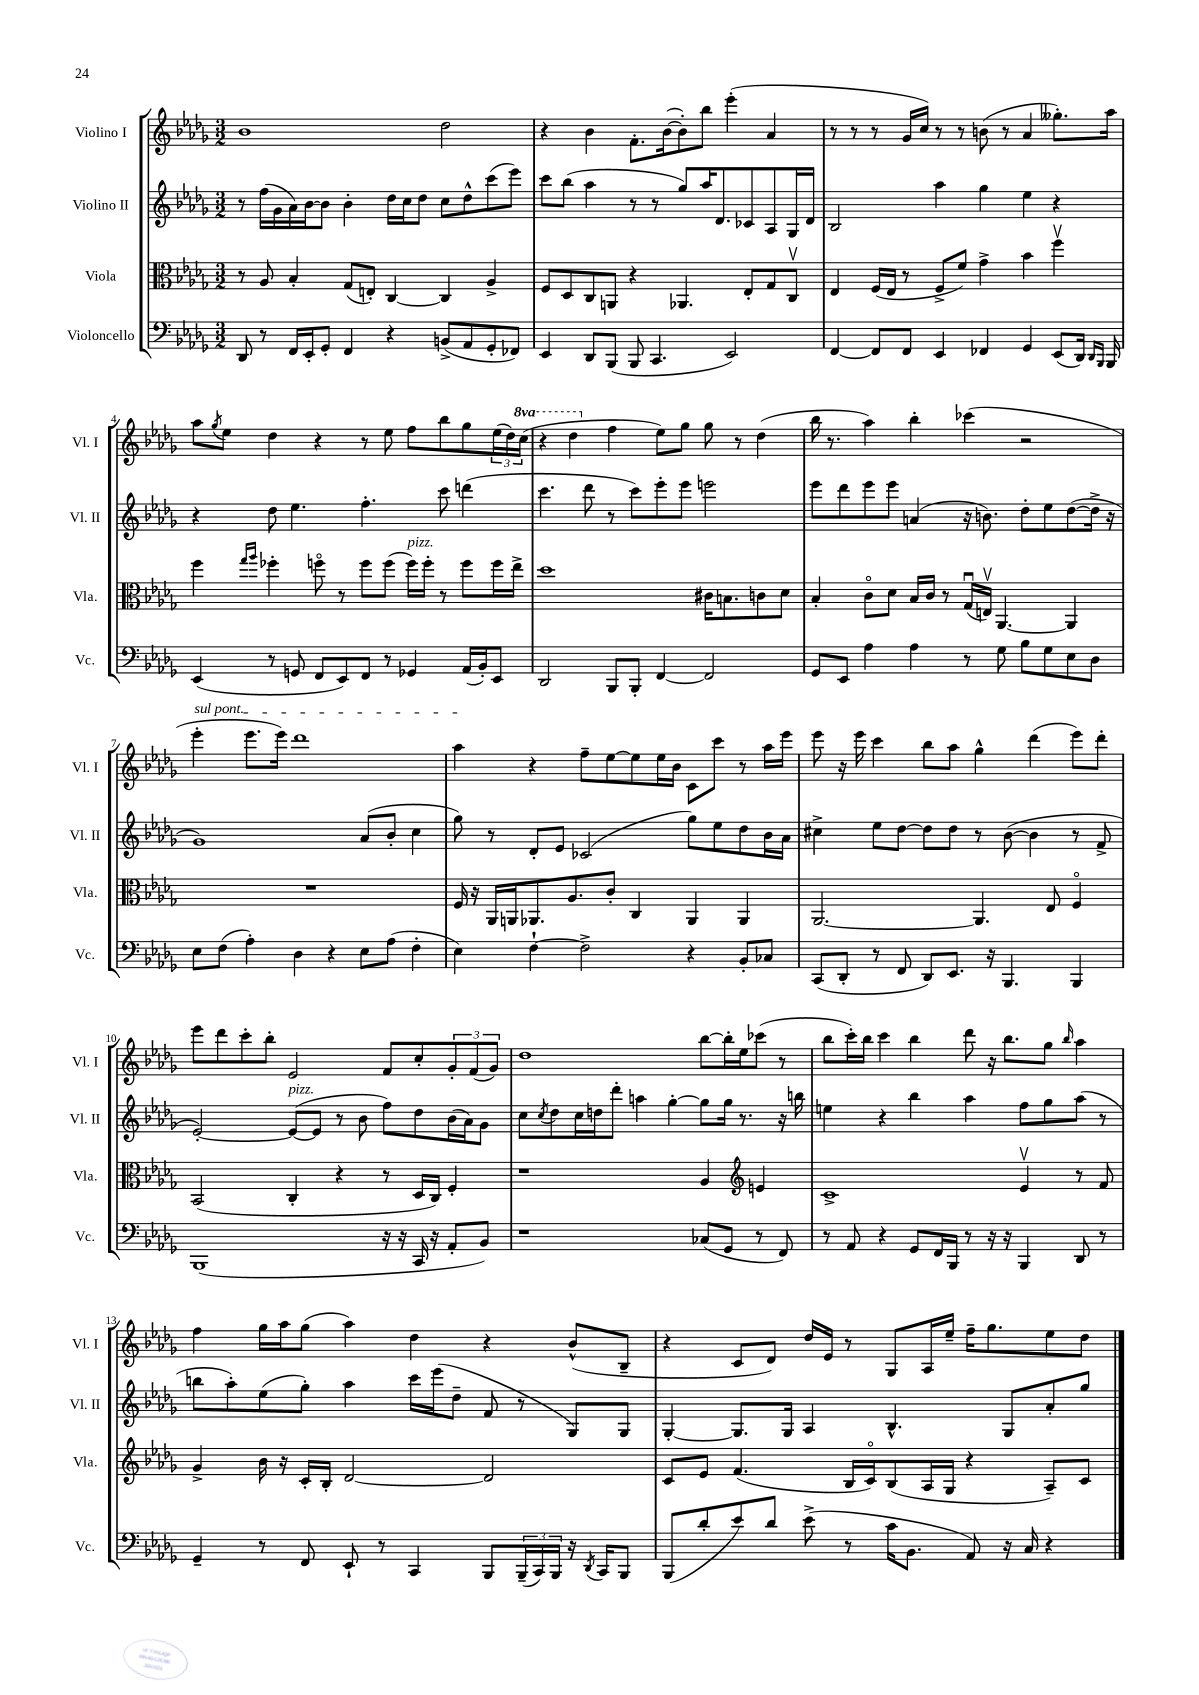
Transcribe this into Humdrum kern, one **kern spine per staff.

**kern	**kern	**kern	**kern
*staff4	*staff3	*staff2	*staff1
*clefF4	*clefC3	*clefG2	*clefG2
*k[b-e-a-d-g-]	*k[b-e-a-d-g-]	*k[b-e-a-d-g-]	*k[b-e-a-d-g-]
*M3/2	*M3/2	*M3/2	*M3/2
8DD-/	8r	8r	1b-
8r	8A-/	(16ff\LL	.
.	.	16g-\	.
16FF/LL	4B-'/	16a-\)	.
16EE-'/J	.	[16b-\J	.
8GG-'/J	.	8b-\]J	.
4FF/	(8G-/L	4b-'\	.
.	8E'/J)	.	.
4r	[4C/	16dd-\LL	.
.	.	16cc\J	.
.	.	8dd-\J	.
(8BB^/L	4C/]	8cc\L	2dd-\
8AA-/	.	8dd-^^\	.
8GG-'/	4A-^/	(8ccc\	.
8FF-/J)	.	8eee-\J)	.
=	=	=	=
4EE-/	8F/L	8ccc\L	4r
.	8D-/	(8bb-\J	.
8DD-/L	8C/	4aa-\	4b-\
(8BBB-/J	8AA/J	.	.
8BBB-/	4r	8r	8.f'\L
4.CC/	.	8r	.
.	.	.	([16b-\k
.	4.AA-/	8gg-/L)	8b-'\])
.	.	16aa-/K	8bb-\J
.	.	8.d-/	.
2EE-/)	.	.	(4eee-'\
.	8E-'/L	8c-/	.
.	8G-/	8A-/	4a-/
.	8Cv/J	16G-/L	.
.	.	16d-/JJ	.
=	=	=	=
[4FF/	4E-/	2B-/	8r
.	.	.	8r
8FF/]L	(16F/LL	.	8r
.	16E-/JJ	.	.
8FF/J	8r	.	16g-/LL
.	.	.	16cc/JJ)
4EE-/	8F^/L	4aa-\	8r
.	8f/J)	.	8r
4FF-/	4g-^\	4gg-\	(8b\
.	.	.	8r
4GG-/	4b-\	4ee-\	4a-/
(8EE-/L	4ffv\	4r	8.gg--'\L)
16DD-/Jk)	.	.	.
16qqDD-/LL	.	.	.
16qqBBB-/JJ	.	.	.
16BBB-/	.	.	16aa-\Jk
=	=	=	=
(4EE-/	4ff\	4r	8aa-\L
.	.	.	8qgg-/
.	.	.	8ee-\J
.	16qqgg-/LL	.	.
.	16qqaa-/JJ	.	.
8r	4ff-'\	8dd-\	4dd-\
8GG/	.	4.ee-\	.
8FF/L	8ffo\	.	4r
8EE-/)	8r	.	.
8FF/J	8ff\L	4.ff'\	8r
8r	(8ff\J	.	8ee-\
4GG-/	16ff\LL)	.	8ff\L
.	16ff'\JJ	.	.
.	8r	8ccc\	8bb-\
(16AA-/LL	8ff\L	(4ddd\	8gg-\
16BB-'/J)	.	.	.
8EE-/J	16ff\L	.	(24ee-\L
.	.	.	24dd-\)
.	16ee-^\JJ	.	.
.	.	.	(24ccc\JJ
=	=	=	=
2DD-/	1dd-	4.ccc\	4r
.	.	.	4ddd-\
.	.	8ddd-\	.
8BBB-/L	.	8r	4ff\
8BBB-'/J	.	8ccc\L)	.
[4FF/	.	8eee-'\	8ee-\L)
.	.	8eee-\J	8gg-\J
2FF/]	16c#\LK	2eee\	8gg-\
.	8.B\	.	.
.	.	.	8r
.	8c\	.	(4dd-\
.	8d-\J	.	.
=	=	=	=
8GG-/L	4B-'/	8eee-\L	16bb-\
.	.	.	8.r
8EE-/J	.	8ddd-\	.
4A-\	8co\L	8eee-\	4aa-\)
.	8d-\J	8eee-\J	.
4A-\	16B-/LL	(4a/	4bb-'\
.	16c/JJ	.	.
.	8r	.	.
8r	(16G-u/LL	16r	(4ccc-\
.	16Ev/JJ)	8.b\)	.
8G-\	[4.AA-/	.	.
8B-\L	.	8dd-'\L	2r
8G-\	.	8ee-\	.
8E-\	4AA-/]	([8dd-\	.
8D-\J	.	16dd-^\]Jk	.
.	.	16r	.
=	=	=	=
8E-\L	1.r	1g-)	4eee-'\
(8F\J	.	.	.
4A-'\)	.	.	8.eee-\L
.	.	.	16eee-\Jk)
4D-\	.	.	1ddd-
4r	.	.	.
8E-\L	.	(8a-/L	.
(8A-\J	.	8b-'/J	.
4F'\	.	4cc\	.
=	=	=	=
4E-\)	16F/	8gg-\)	4aa-\
.	16r	.	.
.	16AA-/LL	8r	.
.	16AA/J	.	.
[4F`\	8.AA-/	8d-'/L	4r
.	.	8e-/J	.
.	8.A-/	.	.
2F^\]	.	(2c-/	8ff~\L
.	8c'/J	.	[8ee-\
.	4C/	.	8ee-\]
.	.	.	16ee-\L
.	.	.	16b-\JJ
4r	4AA-/	8gg-\L)	8c\L
.	.	8ee-\	8ccc\J
8BB-'/L	4AA-/	8dd-\	8r
8C-/J	.	16b-\L	16aa-\LL
.	.	16a-\JJ	16eee-\JJ
=	=	=	=
(8CC/L	[2.AA-/	4cc#^\	8eee-\
8DD-'/J	.	.	16r
.	.	.	16eee-\
8r	.	8ee-\L	4ccc\
8FF/	.	[8dd-\J	.
8DD-/L)	.	8dd-\]L	8bb-\L
8.EE-/J	.	8dd-\J	8aa-\J
.	4.AA-/]	8r	4gg-^^\
16r	.	.	.
4.BBB-/	.	([8b-\	.
.	.	4b-\]	(4ddd-\
.	8E-/	.	.
4BBB-/	4Fo/	8r	8eee-\L)
.	.	8f^/	8ddd-'\J
=	=	=	=
(1BBB-	(2BB-/	[2e-'/)	8eee-\L
.	.	.	8ddd-\
.	.	.	8ccc'\
.	.	.	8bb-'\J
.	4C'/	(8e-/_L	2e-/
.	.	8e-/]J	.
.	4r	8r	.
.	.	8b-\	.
16r	8r	8ff\L)	8f/L
16r	.	.	.
16CC/	16D-/LL	8dd-\	8cc'/
16r	16C/JJ)	.	.
8AA-'/L	4F'/	(16b-\L	12g-'/
.	.	16a-\J)	.
.	.	.	(12f/
8BB-/J)	.	8g-\J	.
.	.	.	12g-/J)
=	=	=	=
1r	1r	8cc\L	1dd-
.	.	8qcc/	.
.	.	8dd-\	.
.	.	16cc\L	.
.	.	16dd\J	.
.	.	8ddd-'\J	.
.	.	4aa\	.
.	.	[4gg-'\	.
(8C-/L	4A-/	8gg-\]L	[8bb-\L
8GG-/J	.	16gg-\Jk	16bb-'\]L
.	.	8.r	16ee-\J
*	*clefG2	*	*
8r	4e/	.	(8ccc-\J
8FF/)	.	16r	8r
.	.	16bb\	.
=	=	=	=
8r	1c^	4ee\	8bb-\L
8AA-/	.	.	16ccc'\L)
.	.	.	16bb-\JJ
4r	.	4r	4ccc\
8GG-/L	.	4bb-\	4bb-\
16FF/L	.	.	.
16BBB-/JJ	.	.	.
8r	.	4aa-\	8ddd-\
16r	.	.	16r
16r	.	.	8.bb-\L
4BBB-/	4e-v/	8ff\L	.
.	.	8gg-\	8gg-\J
.	.	.	16qqbb-/
8DD-/	8r	(8aa-\J	4aa-\
8r	8f/	8r	.
=	=	=	=
4GG-~/	4g-^/	8bb\L	4ff\
.	.	8aa-'\)	.
8r	16b-\	(8ee-\	16gg-\LL
.	16r	.	16aa-\J
8FF/	16c'/LL	8gg-'\J)	(8gg-\J
.	16B-'/JJ	.	.
8EE-`/	[2d-/	4aa-\	4aa-\)
8r	.	.	.
4CC/	.	16ccc\LL	4dd-\
.	.	(16eee-\J	.
.	.	8dd-~\J	.
8BBB-/L	2d-/]	8f/	4r
(24BBB-~/L	.	8r	.
24CC/)	.	.	.
24BBB-/JJ	.	.	.
16r	.	8G-/L)	(8b-^^/L
8qDD-/	.	.	.
16CC/LK	.	.	.
8BBB-/J	.	8G-/J	8B-~/J
=	=	=	=
(8BBB-/L	8c/L	[4G-'/	4r
8d-'/	8e-/J	.	.
8e-/)	(4.f/	8.G-/]L	8c/L
8d-/J	.	.	8d-/J)
.	.	16G-/Jk	.
(8e-^\	.	4A-/	16dd-/LL
.	.	.	16e-/JJ
8r	16B-/LL	.	8r
.	16co/J)	.	.
16c\LK	(8B-/	4.B-^^/	8G-/L
8.BB-\J	.	.	.
.	16A-/L	.	16A-/L
.	16G-/JJ	.	16ee-~/JJ
8AA-/)	4r	.	16ff~\LK
.	.	.	8.gg-\
16r	.	8G-/L	.
16C/	.	.	.
4r	8A-~/L)	8a-'/	8ee-\
.	8c/J	8gg-/J	8dd-\J
==	==	==	==
*-	*-	*-	*-
